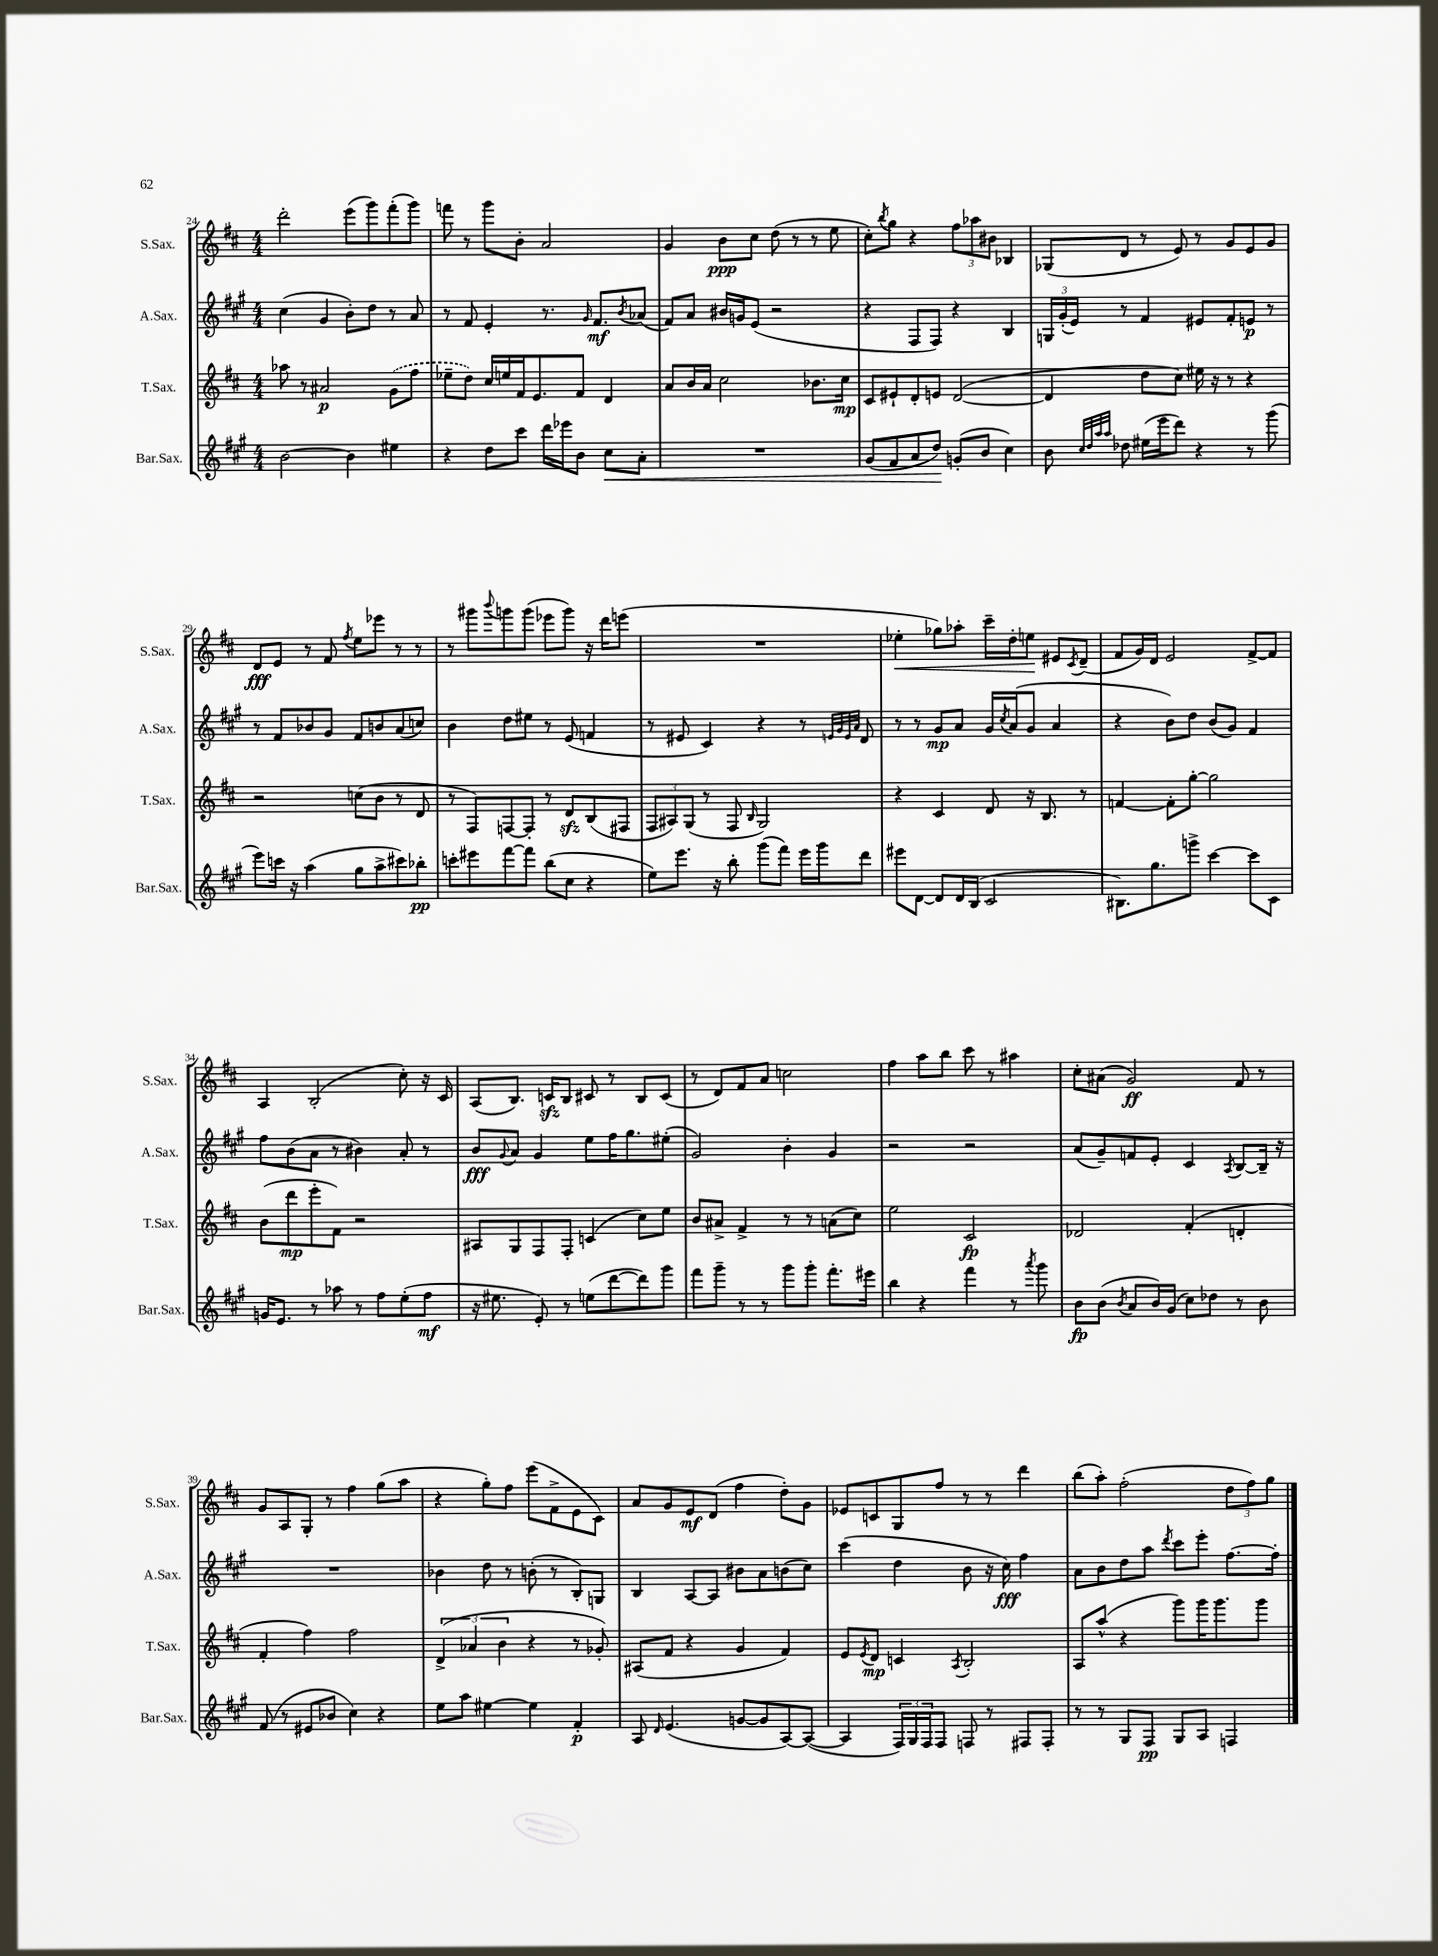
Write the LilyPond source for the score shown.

<<
\new StaffGroup <<
\new Staff = "s0" \with { instrumentName = "S.Sax." shortInstrumentName = "S.Sax." } {
    \clef treble \key d \major \numericTimeSignature \time 4/4
    d'''2-. e'''8( g'''8) fis'''8-.( g'''8) |
    f'''8 r8 g'''8 b'8-. a'2 |
    g'4 b'8\ppp cis''8 d''8( r8 r8 e''8 |
    cis''8-.) \acciaccatura { b''8 } g''8 r4 \tuplet 3/2 { fis''8 aes''8 bis'8 } bes4 |
    ges8( d'8 r8 e'8) r8 g'8 e'8 g'8 |
    d'8\fff e'8 r8 fis'8 \acciaccatura { fis''8 } e''8 ees'''8 r8 r8 |
    r8 gis'''8 \appoggiatura { b'''8 } g'''8 g'''8( ees'''8 g'''8) r16 d'''16 e'''8( |
    R1 |
    ees''4-.\< ges''8) aes''8-. cis'''16-- d''16-. e''8\! eis'8 \acciaccatura { cis'8 } d'8--( |
    fis'8 g'16) d'16 e'2 fis'8~-> fis'8 |
    a4 b2-.( cis''8-.) r16 cis'16 |
    a8( b8.) c'16\sfz b8 cis'8 r8 b8 cis'8( |
    r8 d'8) fis'8 a'8 c''2 |
    fis''4 a''8 b''8 cis'''8 r8 ais''4 |
    cis''8-. ais'8( g'2\ff) fis'8 r8 |
    g'8 a8 g8-. r8 fis''4 g''8( a''8 |
    r4 g''8-.) fis''8 e'''8( fis'8-> e'8 cis'8) |
    a'8 g'8 e'8\mf d'8( fis''4 d''8-.) g'8 |
    ees'8 c'8 g8 fis''8 r8 r8 d'''4 |
    b''8( a''8-.) fis''2-.( \tuplet 3/2 { d''8 fis''8) g''8 } \bar "|." |
}
\new Staff = "s1" \with { instrumentName = "A.Sax." shortInstrumentName = "A.Sax." } {
    \clef treble \key a \major \numericTimeSignature \time 4/4
    cis''4( gis'4 b'8-.) d''8 r8 a'8 |
    r8 fis'8 e'4-. r8. \grace { gis'16 } fis'8.\mf \acciaccatura { b'8 } aes'8( |
    fis'8) a'8 bis'16 g'16 e'8( r2 |
    r4 fis8 fis8) r4 b4 |
    \tuplet 3/2 { g16 gis'16-.( e'16) } r8 fis'4 eis'8 fis'8-. e'8\p r8 |
    r8 fis'8 bes'8 gis'8 fis'8 b'8 a'8( c''8) |
    b'4 d''8 eis''8 r8 e'8( f'4 |
    r8 eis'8 cis'4) r4 r8 \grace { e'32 gis'32 e'32 a'32 } d'8 |
    r8 r8 gis'8\mp a'8 gis'16 \acciaccatura { cis''8 } a'16( gis'8 a'4 |
    r4 b'8) d''8 b'8( gis'8) fis'4 |
    fis''8 b'8( a'8 r8 bis'4) a'8-. r8 |
    b'8\fff \appoggiatura { gis'8 } a'8 gis'4 e''8 fis''16 gis''8. eis''8-.( |
    gis'2) b'4-. gis'4 |
    r2 r2 |
    a'8( gis'8--) f'8 e'8-. cis'4 \acciaccatura { a8 } b8~ b16-- r16 |
    R1 |
    bes'4 d''8 r8 b'8-.( r8 b8-.) g8 |
    b4 a8~ a8 bis'8 a'8 b'8( cis''8) |
    cis'''4( d''4 b'8 r16 cis''16\fff) fis''4 |
    a'8 b'8 d''8 a''8 \acciaccatura { d'''8 } cis'''8 e'''8-. fis''8.~ fis''16-. \bar "|." |
}
\new Staff = "s2" \with { instrumentName = "T.Sax." shortInstrumentName = "T.Sax." } {
    \clef treble \key d \major \numericTimeSignature \time 4/4
    aes''8 r8 ais'2\p \once \slurDashed g'8( fis''8 |
    ees''8-- d''8) cis''16 e''16 fis'16 e'8. fis'8 d'4 |
    a'8 b'16 a'16 cis''2 bes'8. cis''16\mp |
    cis'8 eis'8-! d'8-. e'8 d'2~( |
    d'4 d''8 cis''8) eis''16 r16 r8 r4 |
    r2 c''8( b'8 r8 d'8 |
    r8 fis8) f8~ f8-. r8 d'8\sfz b8( fis8 |
    \tuplet 3/2 { fis8 ais8) g8( } r8 fis8 \grace { b16 } g2) |
    r4 cis'4 d'8 r16 b8. r8 |
    f'4~ f'8-. g''8~-. g''2 |
    b'8( d'''8\mp e'''8-. fis'8) r2 |
    ais8 g8 fis8 fis8-. c'4( cis''8) e''8 |
    b'8 ais'8-> fis'4-> r8 r8 a'8( cis''8) |
    e''2 cis'2\fp |
    des'2 fis'4-.( d'4-. |
    fis'4-. fis''4) fis''2 |
    \tuplet 3/2 { d'4->( aes'4 b'4 } r4 r8 ges'8-.) |
    ais8( fis'8 r4 g'4 fis'4) |
    e'8 \acciaccatura { e'8 } d'8\mp c'4 \acciaccatura { a8 } b2-. |
    a8 a''8-^( r4 g'''8) g'''16 g'''8. g'''8 \bar "|." |
}
\new Staff = "s3" \with { instrumentName = "Bar.Sax." shortInstrumentName = "Bar.Sax." } {
    \clef treble \key a \major \numericTimeSignature \time 4/4
    b'2~ b'4 eis''4 |
    r4 d''8 cis'''8 d'''16 ees'''16 b'8 cis''8\< a'8-. |
    R1 |
    gis'8( fis'8 a'8 d''8\!) g'8-.( b'8 cis''4) |
    b'8 \grace { cis''32 d''32 a''32 a''32 } des''8 eis''16( e'''16 d'''8) r4 r8 gis'''8( |
    e'''8) c'''16 r16 a''4( gis''8 a''8-> cis'''8) bes''8-.\pp |
    c'''8-. eis'''8 fis'''8~ fis'''8 b''8( cis''8 r4 |
    e''8) e'''8. r16 b''8-. gis'''8( fis'''8) e'''16 gis'''16 d'''8 |
    eis'''8 d'8~ d'8 d'16 b16( cis'2 |
    bis8.) gis''8. g'''8-> cis'''4~ cis'''8 cis'8 |
    g'16 e'8. r8 aes''8 r8 fis''8 e''8-.( fis''8\mf |
    r16 eis''8. e'8-.) r8 e''8( d'''8~ d'''8) gis'''8 |
    fis'''8 gis'''8-- r8 r8 gis'''8 gis'''8-. fis'''8.-. eis'''16 |
    b''4 r4 fis'''4 r8 \acciaccatura { a'''8 } gis'''8 |
    b'8\fp b'8( \acciaccatura { b'8 } a'8 b'16) gis'16( cis''8) des''8 r8 b'8 |
    fis'8( r8 eis'8 bes'8 cis''4) r4 |
    e''8 a''8 eis''4~ eis''4 fis'4-.\p |
    a8 \grace { d'16 } e'4.( g'8~ g'8 a8~) a8~( |
    a4 \tuplet 3/2 { fis16) gis16 fis16 } fis8 f8 r8 fis8 fis8-. |
    r8 r8 gis8 fis8\pp gis8 a8 f4 \bar "|." |
}
>>
>>
\layout { \context { \Score currentBarNumber = #24 } }
